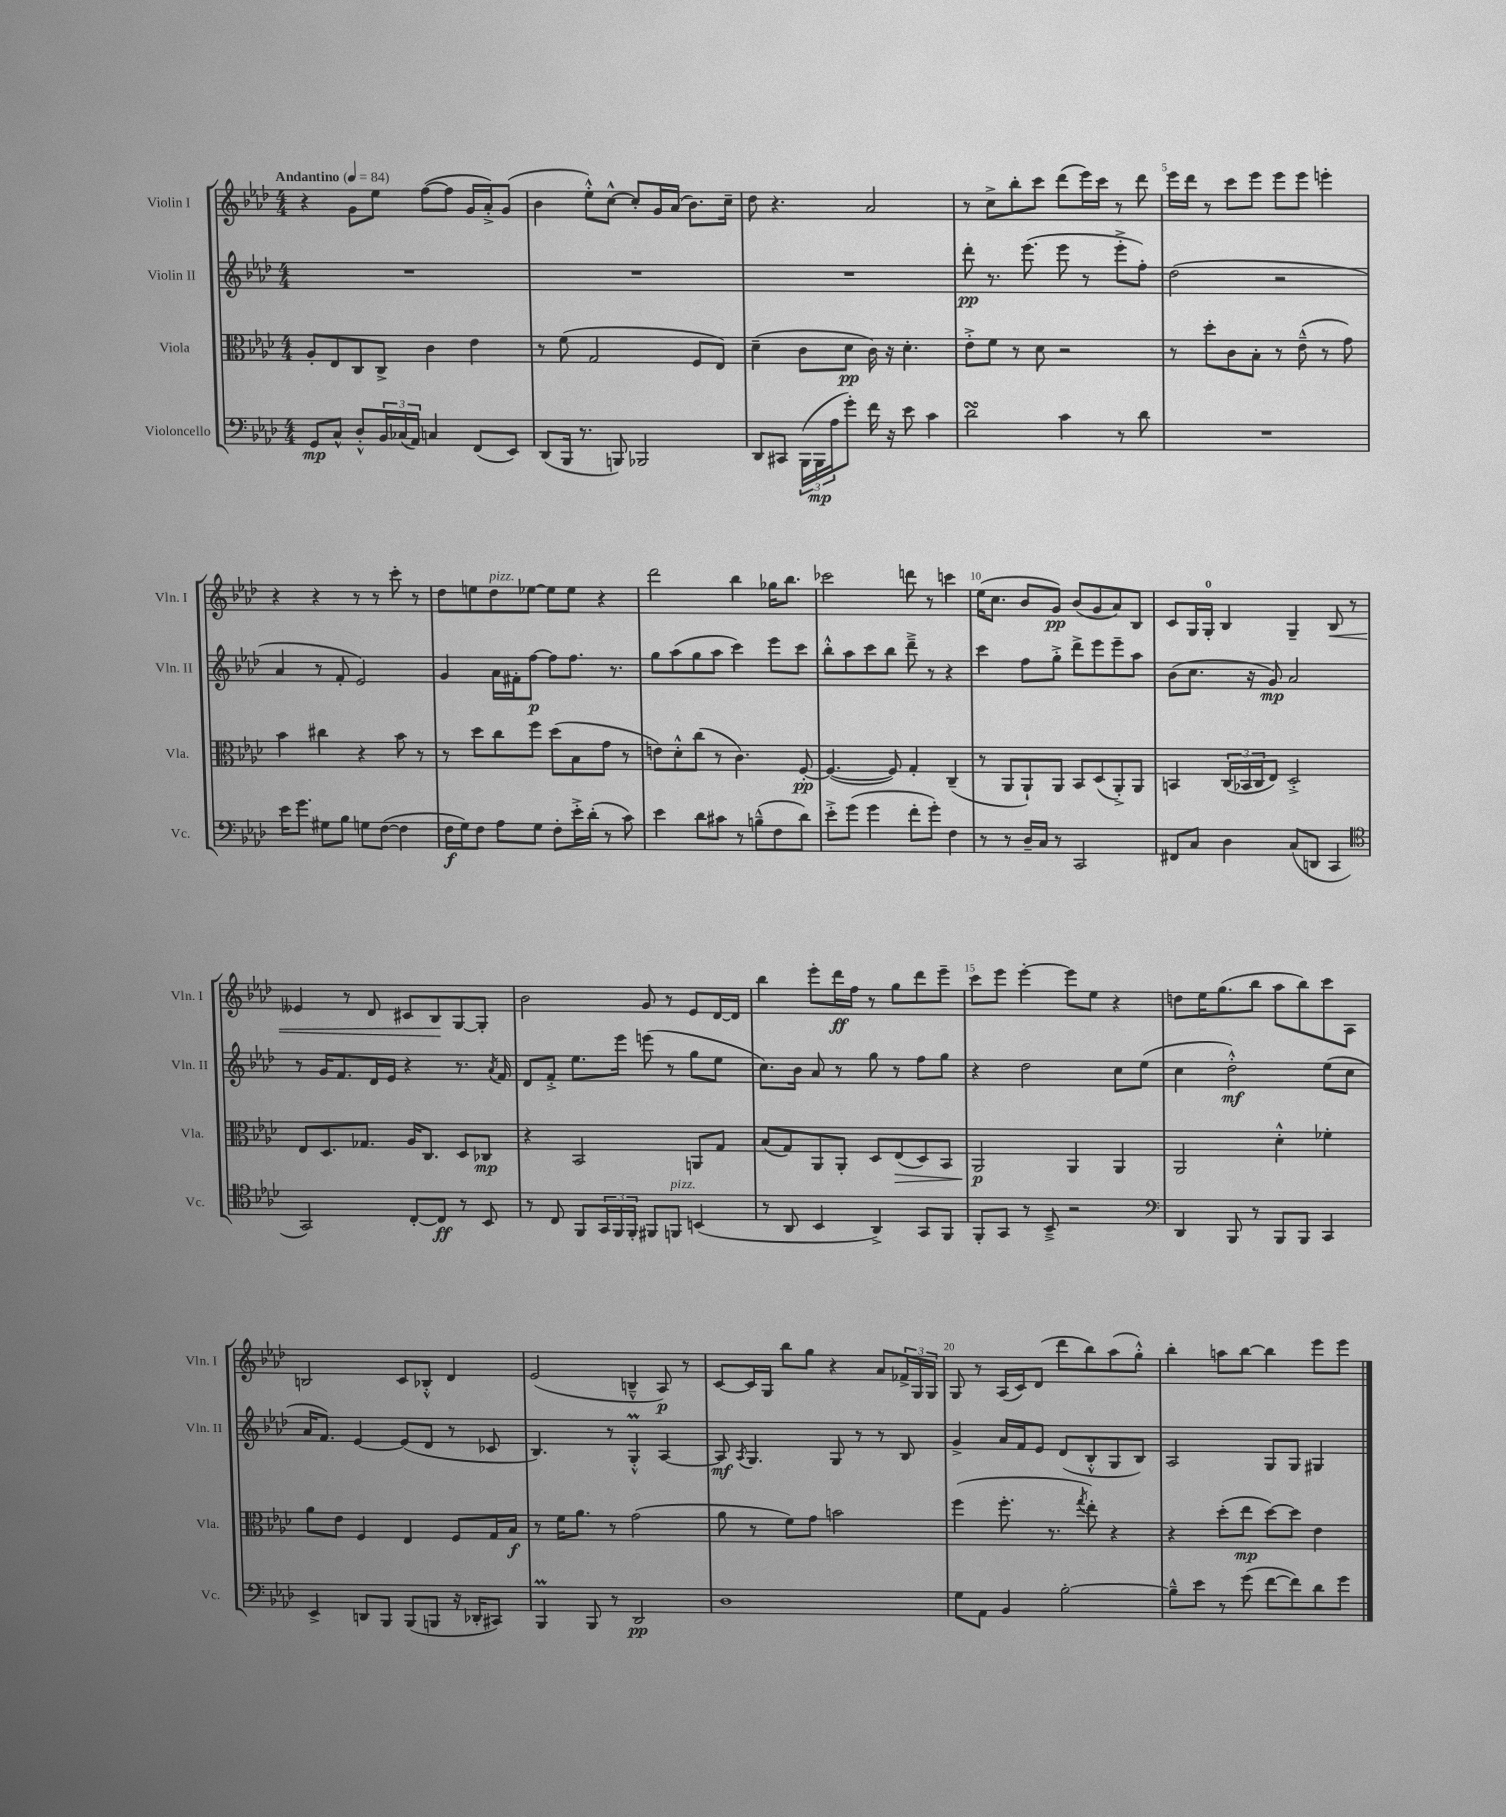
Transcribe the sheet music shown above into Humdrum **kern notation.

**kern	**kern	**kern	**kern
*staff4	*staff3	*staff2	*staff1
*clefF4	*clefC3	*clefG2	*clefG2
*k[b-e-a-d-]	*k[b-e-a-d-]	*k[b-e-a-d-]	*k[b-e-a-d-]
*M4/4	*M4/4	*M4/4	*M4/4
*MM84	*MM84	*MM84	*MM84
8GG	8A-'	1r	4r
8C^^	8E-	.	.
8D-'^^	8C	.	8g
24BB-	8C^	.	8ee-
(24C-	.	.	.
24AA-)	.	.	.
4C	4c	.	([8ff
.	.	.	8ff]
(8FF	4e-	.	16g
.	.	.	16a-'^)
8EE-)	.	.	(8g
=	=	=	=
(8DD-	8r	1r	4b-
16BBB-	(8f	.	.
8.r	.	.	.
.	2G	.	8ee-'^^)
8BBB)	.	.	[8cc^^
2BBB-	.	.	8cc']
.	.	.	16g
.	.	.	(16a-
.	8F	.	8.b-)
.	8E-)	.	.
.	.	.	16cc~
=	=	=	=
8DD-	(4d-~	1r	8dd-
8CC#	.	.	4.r
(24BBB-	8c	.	.
24BBB-	.	.	.
24A-	.	.	.
8g')	8d-	.	.
16f	16c)	.	2a-
16r	16r	.	.
8e-	4.d-'	.	.
4c	.	.	.
=	=	=	=
2d-	8e-'^	8ddd-'	8r
.	8f	8.r	8cc^
.	8r	.	8bb-'
.	.	(8.eee-	.
.	8d-	.	8ccc
4c	2r	8eee-	(8ddd-
.	.	8r	16eee-)
.	.	.	16ccc
8r	.	8eee-'^	8r
8d-	.	8ff')	8ddd-
=	=	=	=
1r	8r	(2dd-	16eee-
.	.	.	16ddd-
.	8dd-'	.	8r
.	8c	.	8ccc
.	8B-'	.	8eee-
.	8r	2r	8eee-
.	(8e-~^^	.	8eee-
.	8r	.	4eee'
.	8g)	.	.
=	=	=	=
16e-	4b-	4a-	4r
8.g	.	.	.
8G#	4cc#	8r	4r
8B-	.	8f'	.
8G	4r	2e-)	8r
([8F	.	.	8r
4F]	8b-	.	8ccc'
.	8r	.	8r
=	=	=	=
16F	8r	4g	8dd-
16G)	.	.	.
8F	8dd-	.	8ee
8A-	8cc	16a-	8dd-
.	.	16f#'	.
8G	8ff	[8ff	[8ee-
8F'	(8dd-	8ff]	8ee-]
16e-'^	8B-	8.ff	8ee-
(16d-'	.	.	.
8r	8g	.	4r
.	.	8.r	.
8c)	8r	.	.
=	=	=	=
4e-	8e)	8gg	2ddd-
.	8d-'^^	(8aa-	.
8d-	(8cc	8gg	.
8c#	8r	8aa-	.
8r	4.c)	4ccc)	4bb-
(8B~^^	.	.	.
8F	.	8eee-	16gg-
.	.	.	8.bb-
8d-)	[8F'	8ccc	.
=	=	=	=
8e-'^	(4.F_	8bb-'^^	2ccc-
(8g	.	8aa-	.
4g	.	8ccc	.
.	8F])	8bb-	.
8f'	4G'	8ddd-~^	8ddd
8g')	.	8r	8r
4F	(4C~	4r	4ccc
=	=	=	=
8r	8r	4ccc	(16ee-
.	.	.	8.cc
8r	8AA-	.	.
16D-~	8AA-`)	8ff	8b-
16C	.	.	.
8r	8AA-	8gg'^	8g)
2CC	8BB-	8ddd-^	(8b-
.	(8D-	8eee-	8g
.	8AA-'^)	8eee-~	8a-)
.	8AA-	8aa-	8B-
=	=	=	=
8FF#	4BB	(8b-	8c
8C	.	8.cc	16G
.	.	.	16G'
4D-	(24C	.	4B-
.	24BB-	.	.
.	.	16r	.
.	24C	.	.
.	8E-)	8g)	.
(8C	2D-'^	2a-	4G~
8DD	.	.	.
4CC	.	.	8B-
.	.	.	8r
=	=	=	=
*clefC4	*	*	*
2GG)	8E-	8r	4e--
.	8.D-	16g	.
.	.	8.f	.
.	.	.	8r
.	8.G-	.	.
.	.	16d-	8d-
.	.	16e-	.
[8C'	16A-	4r	8c#
.	8.C	.	.
8C]	.	.	8B-
8r	8D-	8.r	[8G
8BB-	8C-	.	8G']
.	.	8qa-	.
.	.	16f	.
=	=	=	=
8r	4r	8d-	2b-
8C	.	8f'^	.
8FF	2BB-	8.ee-	.
24GG	.	.	.
24FF	.	.	.
.	.	16eee-	.
24FF'	.	.	.
8FF#	.	(8eee	8g
8FF	.	8r	8r
(4BB	8AA	8gg	8e-
.	8G	8ee-	[16d-
.	.	.	16d-]
=	=	=	=
8r	(8B-	8.cc)	4bb-
8AA-	8G)	.	.
.	.	16b-	.
4BB-	8AA-	8a-	8eee-'
.	8AA-'	8r	16ddd-
.	.	.	16ff
4AA-^)	8D-	8gg	8r
.	(8E-	8r	8gg
8GG	8D-)	8ff	8ddd-
8FF	8BB-	8gg	8eee-~
=	=	=	=
8FF'	2AA-	4r	8ccc
8GG	.	.	8eee-
8r	.	2dd-	[4eee-'
8BB-~^	.	.	.
2r	4AA-	.	8eee-]
.	.	.	8ee-
.	4AA-	8cc	4r
.	.	(8ee-	.
=	=	=	=
*clefF4	*	*	*
4DD-	2AA-	4cc	8dd
.	.	.	16ee-
.	.	.	(8.gg
8BBB-	.	2dd-'^^)	.
8r	.	.	8bb-
8BBB-	4d-'^^	.	8aa-
8BBB-	.	.	8bb-)
4CC	4f-'	(8ee-	8ccc
.	.	8cc	8A-
=	=	=	=
4EE-^	8a-	16a-	2B
.	.	8.f)	.
.	8e-	.	.
8DD	4F	[4e-	.
8BBB-	.	.	.
(8BBB-	4E-	(8e-]	8c
8BBB	.	8d-	8B-'^^
16r	8F	8r	4d-
16DD-'	.	.	.
8CC#)	16G	8c-	.
.	16B-	.	.
=	=	=	=
4BBB-	8r	4.B-)	(2e-
.	16f	.	.
.	8.a-	.	.
8BBB-	.	.	.
8r	8r	8r	.
2DD-	(2g	4G'^^	4B~^^
.	.	[4A-	8A-)
.	.	.	8r
=	=	=	=
1D-	8a-	8A-]	[8c
.	.	8qA-	.
.	8r	4.G	16c]
.	.	.	16G
.	8f)	.	8bb-
.	8g	.	8gg
.	2b	8G	4r
.	.	8r	.
.	.	8r	8a-
.	.	8B-	24f-^
.	.	.	24G
.	.	.	24G
=	=	=	=
8G	(4ff	4g^	8G
8AA-	.	.	8r
4BB-	8.ff'	16a-	(16A-
.	.	16f	16c)
.	.	8e-	(8d-
.	8.r	.	.
[2B-'	.	(8d-	8ddd-
.	8qgg	.	.
.	8ee-')	8B-'^^	8bb-)
.	4r	8G	(8aa-
.	.	8B-)	8gg'^^)
=	=	=	=
8B-~^^]	4r	2A-	4bb-'
8e-	.	.	.
8r	(8dd-'	.	8aa
(8g	8ee-	.	[8bb-
[8f	[8dd-)	8G	4bb-]
8f])	8dd-]	8G	.
8d-	4e-	4G#	8eee-
8g	.	.	8eee-
==	==	==	==
*-	*-	*-	*-
